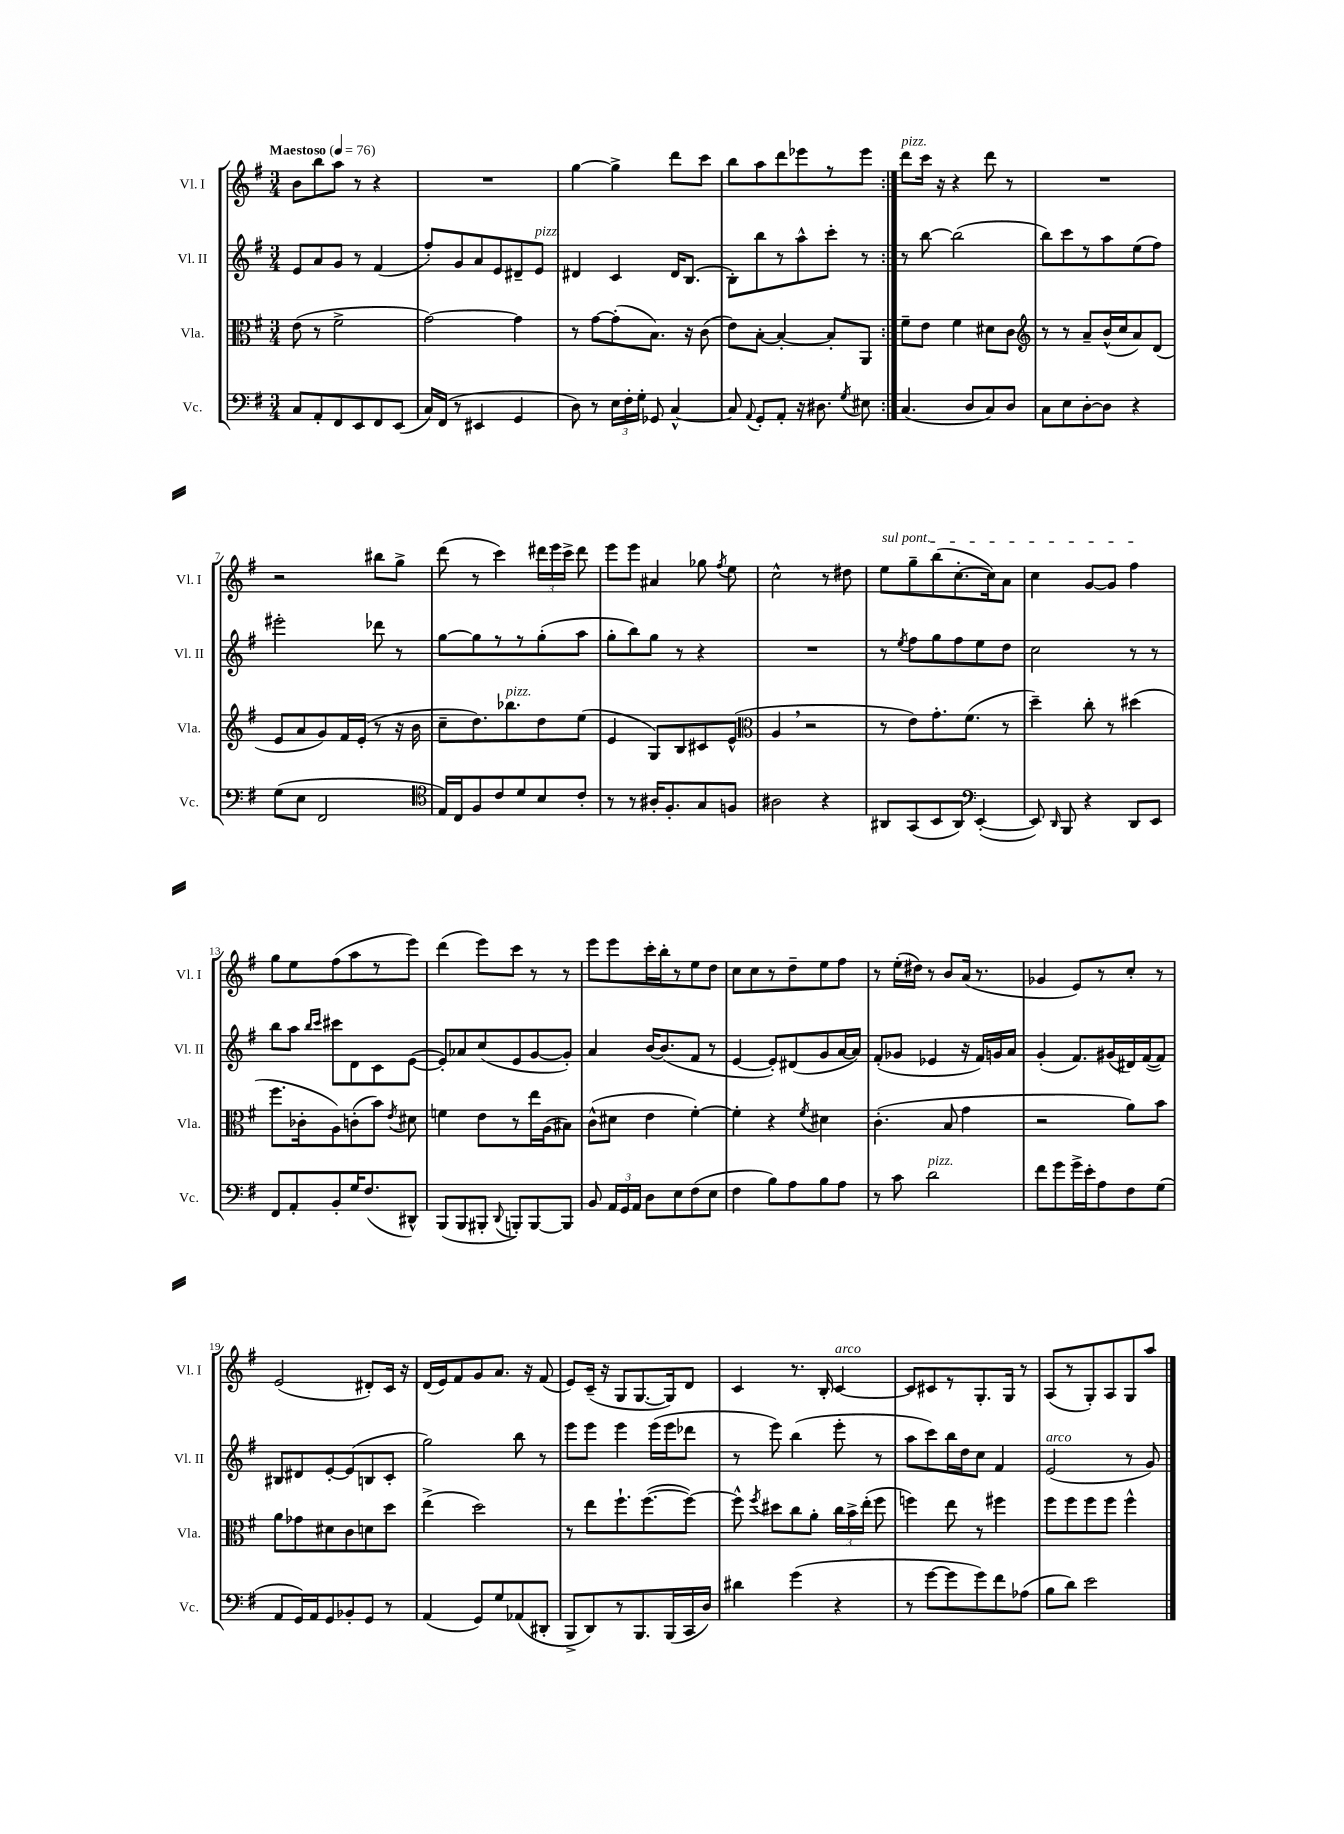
<<
\new StaffGroup <<
\new Staff = "s0" \with { instrumentName = "Vl. I" shortInstrumentName = "Vl. I" } {
    \clef treble \key g \major \numericTimeSignature \time 3/4 \tempo "Maestoso" 4 = 76
    \autoBeamOff \repeat volta 2 { b'8[ b''8 a''8] r8 r4 |
    R2. |
    g''4~ g''4-> d'''8[ c'''8] |
    b''8[ a''8 d'''8 ees'''8 r8 ees'''8] | }
    d'''8[^\markup { \italic "pizz." } c'''16] r16 r4 d'''8 r8 |
    R2. |
    r2 bis''8[ g''8]-> |
    d'''8( r8 c'''4) \tuplet 3/2 { dis'''16[ e'''16 c'''16]-> } dis'''8 |
    e'''8[ e'''8] ais'4 ges''8 \acciaccatura { fis''8 } e''8 |
    c''2-^ r8 dis''8 |
    \once \override TextSpanner.bound-details.left.text = \markup { \italic "sul pont." } e''8[\startTextSpan g''8-- b''8( c''8.~-. c''16) a'8] |
    c''4 g'8[~ g'8] fis''4\stopTextSpan |
    g''8[ e''8 fis''8( a''8 r8 e'''8]) |
    d'''4( e'''8[) c'''8] r8 r8 |
    e'''8[ e'''8 c'''16-. b''16-. r8 e''8 d''8] |
    c''8[ c''8 r8 d''8-- e''8 fis''8] |
    r8 e''16[-.( dis''16]) r8 b'8[ a'16]( r8. |
    ges'4 e'8[) r8 c''8]-. r8 |
    e'2( dis'8[-.) c'16] r16 |
    d'16[( e'16) fis'8 g'8 a'8.] r16 fis'8( |
    e'8[) c'16]--( r16 g8[ g8.~ g16) d'8] |
    c'4 r8. b16-. c'4~^\markup { \italic "arco" } |
    c'8[ cis'8 r8 g8.-. g16] r8 |
    a8[( r8 g8-.) a8 g8 a''8] \bar "|." |
}
\new Staff = "s1" \with { instrumentName = "Vl. II" shortInstrumentName = "Vl. II" } {
    \clef treble \key g \major \numericTimeSignature \time 3/4
    \autoBeamOff \repeat volta 2 { e'8[ a'8 g'8] r8 fis'4( |
    fis''8[-.) g'8 a'8 e'8 dis'8-- e'8]^\markup { \italic "pizz." } |
    dis'4 c'4 dis'16[ b8.]( |
    b8[-.) b''8 r8 a''8-^ c'''8]-. r8 | }
    r8 b''8~ b''2( |
    b''8[) c'''8 r8 a''8 e''8( fis''8]) |
    eis'''2-. des'''8 r8 |
    g''8[~ g''8 r8 r8 g''8-.( a''8] |
    g''8[-. b''8) g''8] r8 r4 |
    R2. |
    r8 \acciaccatura { e''8 } fis''8[ g''8 fis''8 e''8 d''8] |
    c''2 r8 r8 |
    b''8[ a''8] \grace { b''16[ c'''16] } cis'''8[ d'8 c'8 e'8]~( |
    e'8[-.) aes'8 c''8( e'8 g'8~ g'8]-.) |
    a'4 b'16[~ b'8.( fis'8] r8 |
    e'4~ e'8[-.) dis'8( g'8 a'16~ a'16]) |
    fis'8[-.( ges'8] ees'4 r16 fis'16[) g'16 a'16] |
    g'4-.( fis'8.[) gis'16( dis'16) fis'16~( fis'8]) |
    bis8[ dis'8 e'8~-. e'8( b8 c'8]-. |
    g''2) b''8 r8 |
    e'''8[ e'''8] e'''4 e'''16[( e'''16 des'''8] |
    r8 e'''8) b''4( e'''8-. r8 |
    a''8[ c'''8) b''16 d''16 c''8] fis'4 |
    e'2^\markup { \italic "arco" }( r8 g'8) \bar "|." |
}
\new Staff = "s2" \with { instrumentName = "Vla." shortInstrumentName = "Vla." } {
    \clef alto \key g \major \numericTimeSignature \time 3/4
    \autoBeamOff \repeat volta 2 { e'8( r8 fis'2-> |
    g'2~) g'4 |
    r8 g'8[~ g'8-.( b8.]) r16 c'8( |
    e'8[) b8]~-. b4~-. b8[-. a,8] | }
    fis'8[-- e'8] fis'4 dis'8[ c'8] |
    \clef treble r8 r8 a'8[-- b'16-^( c''16 a'8) d'8]( |
    e'8[ a'8 g'8) fis'16 e'16]-.( r8 r16 b'16 |
    c''8[-- d''8.) bes''8.^\markup { \italic "pizz." } d''8 e''8]( |
    e'4 g8[) b8 cis'8 e'8]-^( |
    \clef alto a4 \breathe r2 |
    r8 e'8[) g'8.-. fis'8.]( r8 |
    d''4--) c''8-. r8 dis''4( |
    fis''8.[ ces'16-. a8) c'8-.( b'8]) \acciaccatura { e'8 } dis'8 |
    f'4 e'8[ r8 e''16 a16( bis8]) |
    c'8[-^( dis'8] e'4 fis'4~-.) |
    fis'4-. r4 \acciaccatura { fis'8 } dis'4 |
    c'4.-.( b8 g'4 |
    r2 a'8[) b'8] |
    a'8[ ges'8 dis'8 c'8 d'8 d''8] |
    e''4->( d''2) |
    r8 e''8[ fis''8.-! fis''8.~( fis''8]~) |
    fis''8-^ \acciaccatura { fis''8 } dis''8[ c''8 a'8]-. \tuplet 3/2 { c''16[ b'16-> e''16]-.( } fis''8 |
    f''4) e''8 r8 fis''4 |
    fis''8[ fis''8 fis''8 fis''8] fis''4-^ \bar "|." |
}
\new Staff = "s3" \with { instrumentName = "Vc." shortInstrumentName = "Vc." } {
    \clef bass \key g \major \numericTimeSignature \time 3/4
    \autoBeamOff \repeat volta 2 { c8[ a,8-. fis,8 e,8 fis,8 e,8]( |
    c16[) fis,16]( r8 eis,4 g,4 |
    d8) r8 \tuplet 3/2 { e16[ fis16-. g16]-. } ges,8 c4~-^ |
    c8 \appoggiatura { a,8 } g,8[-. a,8]-. r16 dis8. \acciaccatura { g8 } eis8 | }
    c4.( d8[ c8) d8] |
    c8[ e8 d8~-. d8] r4 |
    g8[( e8] fis,2 |
    \clef tenor e16[) c16 fis8 c'8 d'8 b8 c'8]-. |
    r8 r8 ais16[-. fis8.-. g8 f8] |
    ais2 r4 |
    ais,8[ g,8( b,8 ais,8]) \clef bass e,4~-.( |
    e,8) \grace { d,16 } b,,8 r4 d,8[ e,8] |
    fis,8[ a,8-. b,8-. g16 fis8.( dis,8]-^) |
    b,,8[( b,,8 bis,,8]-. \appoggiatura { d,8 } b,,8[-.) b,,8~ b,,8] |
    b,8 \tuplet 3/2 { a,16[ g,16 a,16] } d8[ e8 fis8( e8] |
    fis4 b8[) a8 b8 a8] |
    r8 c'8 d'2^\markup { \italic "pizz." } |
    fis'8[ g'8 g'16-> e'16-. a8 fis8 g8]( |
    a,8[ g,16) a,16 g,8 bes,8-. g,8] r8 |
    a,4( g,8[) g8 aes,8( dis,8]-. |
    b,,8[-> d,8) r8 b,,8. b,,16( c,16 d16]) |
    dis'4 g'4( r4 |
    r8 g'8[~ g'8 g'8) fis'8 aes8]( |
    b8[ d'8]) e'2 \bar "|." |
}
>>
>>
